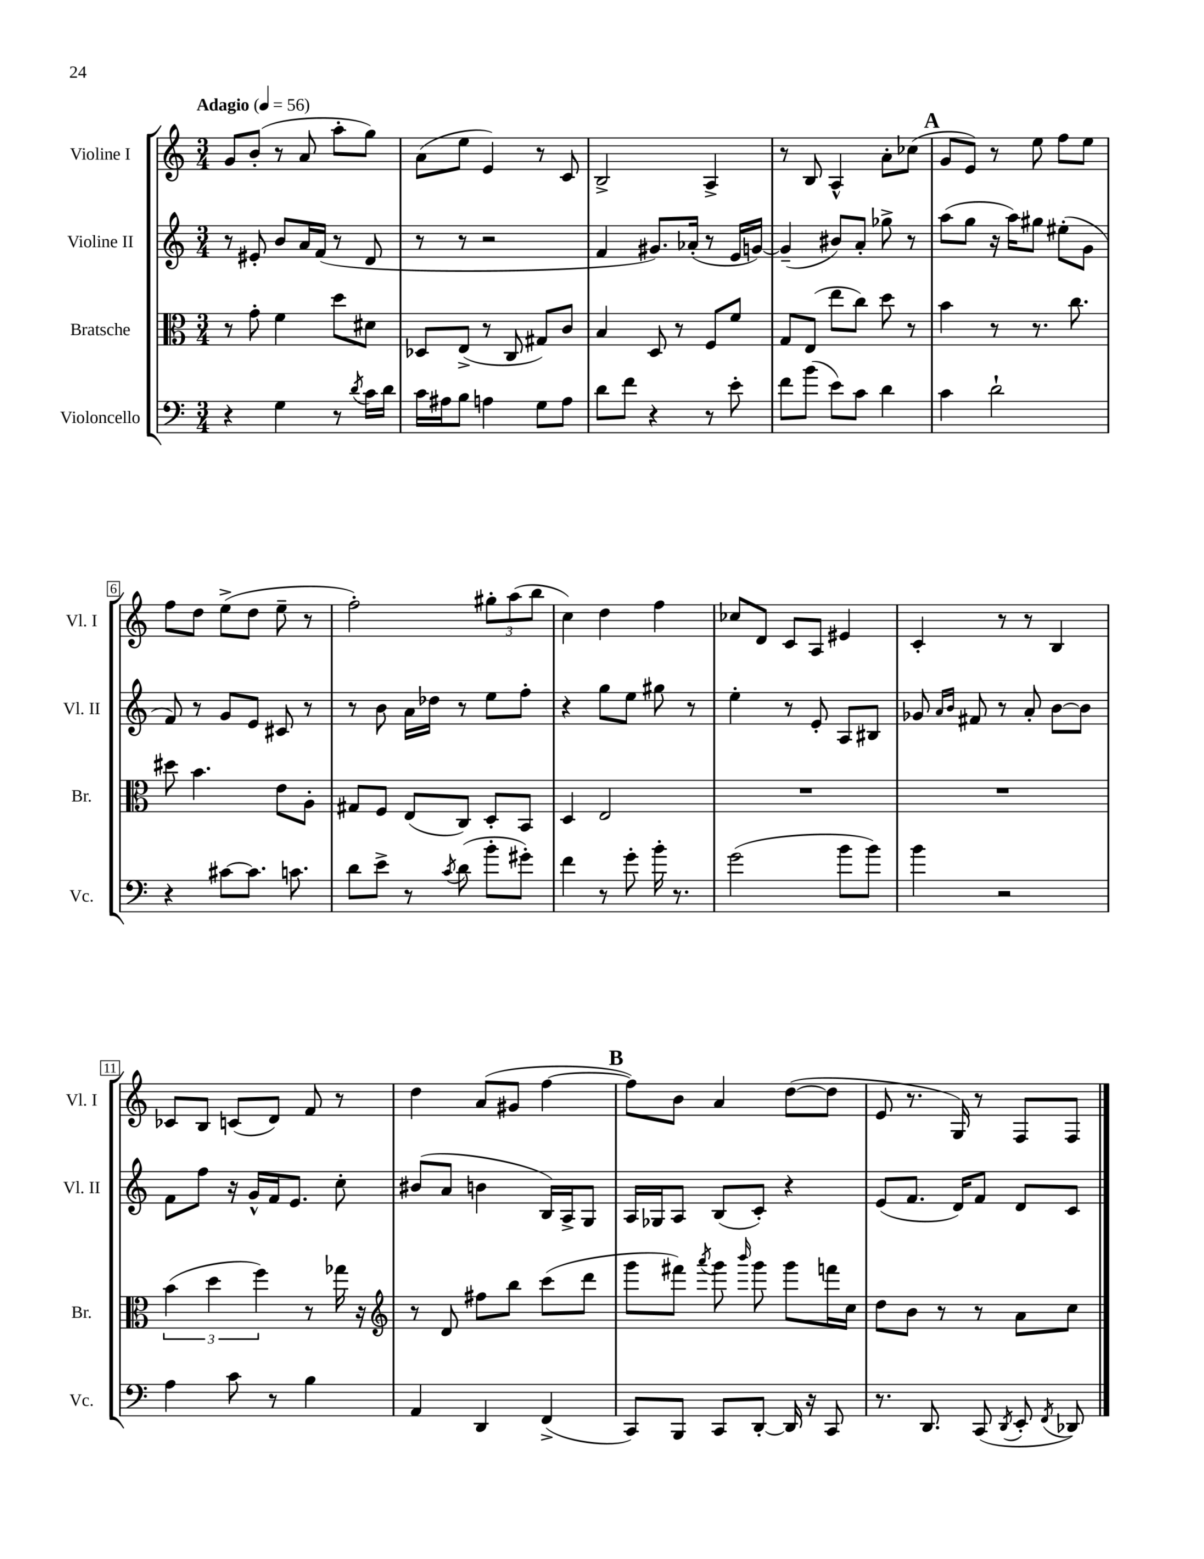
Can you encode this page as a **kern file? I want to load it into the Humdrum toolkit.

**kern	**kern	**kern	**kern
*part4	*part3	*part2	*part1
*staff4	*staff3	*staff2	*staff1
*I"Violoncello	*I"Bratsche	*I"Violine II	*I"Violine I
*I'Vc.	*I'Br.	*I'Vl. II	*I'Vl. I
*clefF4	*clefC3	*clefG2	*clefG2
*k[]	*k[]	*k[]	*k[]
*M3/4	*M3/4	*M3/4	*M3/4
*MM56	*MM56	*MM56	*MM56
=1	=1	=1	=1
!	!	!	!LO:TX:a:B:t=Adagio
4r	8r	8r	8g/L
.	8g'\	8e#X'/	(8b'/J
4G\	4f\	8b/L	8r
.	.	16a/L	8a/
.	.	(16f/JJ	.
8r	8dd\L	8r	8aa'\L
8qd/	.	.	.
16c\LL	8d#X\J	8d/	8gg\J)
16d\JJ	.	.	.
=2	=2	=2	=2
16c\LL	8D-X/L	8r	(8a\L
16A#X\J	.	.	.
8B\J	(8E^/J	8r	8ee\J
4An\	8r	2r	4e/)
.	8C/	.	.
8G\L	8G#X/L)	.	8r
8A\J	8c/J	.	8c/
=3	=3	=3	=3
8d\L	4B/	4f/	2B^/
8f\J	.	.	.
4r	8D/	8.g#X/L)	.
.	8r	.	.
.	.	(16a-X'/Jk	.
8r	8F/L	8r	4A^/
8e'\	8f/J	16e/LL	.
.	.	[16gn/JJ)	.
=4	=4	=4	=4
8f\L	8G/L	(4g~/]	8r
(8b\J	(8E/J	.	8B/
8e\L)	8ee\L	8b#X/L)	4A^^/
8c\J	8cc\J)	8a'/J	.
4d\	8dd\	8gg-X^\	8a'\L
.	8r	8r	(8cc-X\J
!!LO:REH:place=s1:t=A
=5	=5	=5	=5
4c\	4b\	(8aa\L	8g/L
.	.	8gg\J	8e/J)
2d`\	8r	16r	8r
.	.	16aa\KL)	.
.	8.r	8gg#X\J	8ee\
.	.	(8ee#X'\L	8ff\L
.	8.cc\	.	.
.	.	8g\J	8ee\J
!!LO:LB:g=z
=6	=6	=6	=6
4r	8dd#X\	8f/)	8ff\L
.	4.b\	8r	8dd\J
[8c#X\L	.	8g/L	(8ee^\L
8.c#\J]	.	8e/J	8dd\J
.	8e\L	8c#X/	8ee~\
8.cn\	.	.	.
.	8A'\J	8r	8r
=7	=7	=7	=7
8d\L	8G#X/L	8r	2ff'\)
8e^\J	8F/J	8b\	.
8r	(8E/L	16a\LL	.
.	.	16dd-X\JJ	.
8qc/	.	.	.
(8d\	8C/J)	8r	.
8b'\L	8D'/L	8ee\L	12gg#X'\L
.	.	.	(12aa\
8g#X'\J)	8BB/J	8ff'\J	.
.	.	.	12bb\J
=8	=8	=8	=8
4f\	4D/	4r	4cc\)
8r	2E/	8gg\L	4dd\
8g'\	.	8ee\J	.
16b'\	.	8gg#X\	4ff\
8.r	.	.	.
.	.	8r	.
=9	=9	=9	=9
(2g\	2.r	4ee'\	8cc-X/L
.	.	.	8d/J
.	.	8r	8c/L
.	.	8e'/	8A/J
8b\L	.	8A/L	4e#X/
8b\J)	.	8B#X/J	.
=10	=10	=10	=10
4b\	2.r	8g-X/	4c'/
.	.	16qqa/LL	.
.	.	16qqb/JJ	.
.	.	8f#X/	.
2r	.	8r	8r
.	.	8a'/	8r
.	.	[8b\L	4B/
.	.	8b\J]	.
!!LO:LB:g=z
=11	=11	=11	=11
4A\	(6b\	8f\L	8c-X/L
.	.	8ff\J	8B/J
.	6dd\	.	.
8c\	.	16r	(8cn/L
.	.	16g^^/LL	.
.	6ff\)	.	.
8r	.	16f/J	8d/J)
.	.	8.e/J	.
4B\	8r	.	8f/
.	16gg-X\	8cc'\	8r
.	16r	.	.
=12	=12	=12	=12
*	*clefG2	*	*
4AA/	8r	(8b#X/L	4dd\
.	8d/	8a/J	.
4DD/	8ff#X\L	4bn\	(8a/L
.	8bb\J	.	8g#X/J
(4FF^/	(8ccc\L	16B/LL)	[4ff\
.	.	16A^/J	.
.	8ddd\J	8G/J	.
!!LO:REH:place=s1:t=B
=13	=13	=13	=13
8CC/L)	8ggg\L	16A/LL	8ff\L])
.	.	16G-X/J	.
8BBB/J	8fff#X\J)	8A/J	8b\J
.	8qaaa/	.	.
8CC/L	8ggg\	(8B/L	4a/
.	16qqbbb/	.	.
[8DD'/J	8ggg\	8c'/J)	.
16DD/]	8ggg\L	4r	([8dd\L
16r	.	.	.
8CC/	16fffn\L	.	8dd\J]
.	16cc\JJ	.	.
=14	=14	=14	=14
8.r	8dd\L	(8e/L	8e/
.	8b\J	8.f/J	8.r
8.DD/	.	.	.
.	8r	.	.
.	.	16d/KL)	16G/)
(8CC/	8r	8f/J	8r
8qDD/	.	.	.
8EE'/	8a\L	8d/L	8F/L
8qFF/	.	.	.
8DD-X/)	8cc\J	8c/J	8F/J
==	==	==	==
*-	*-	*-	*-
